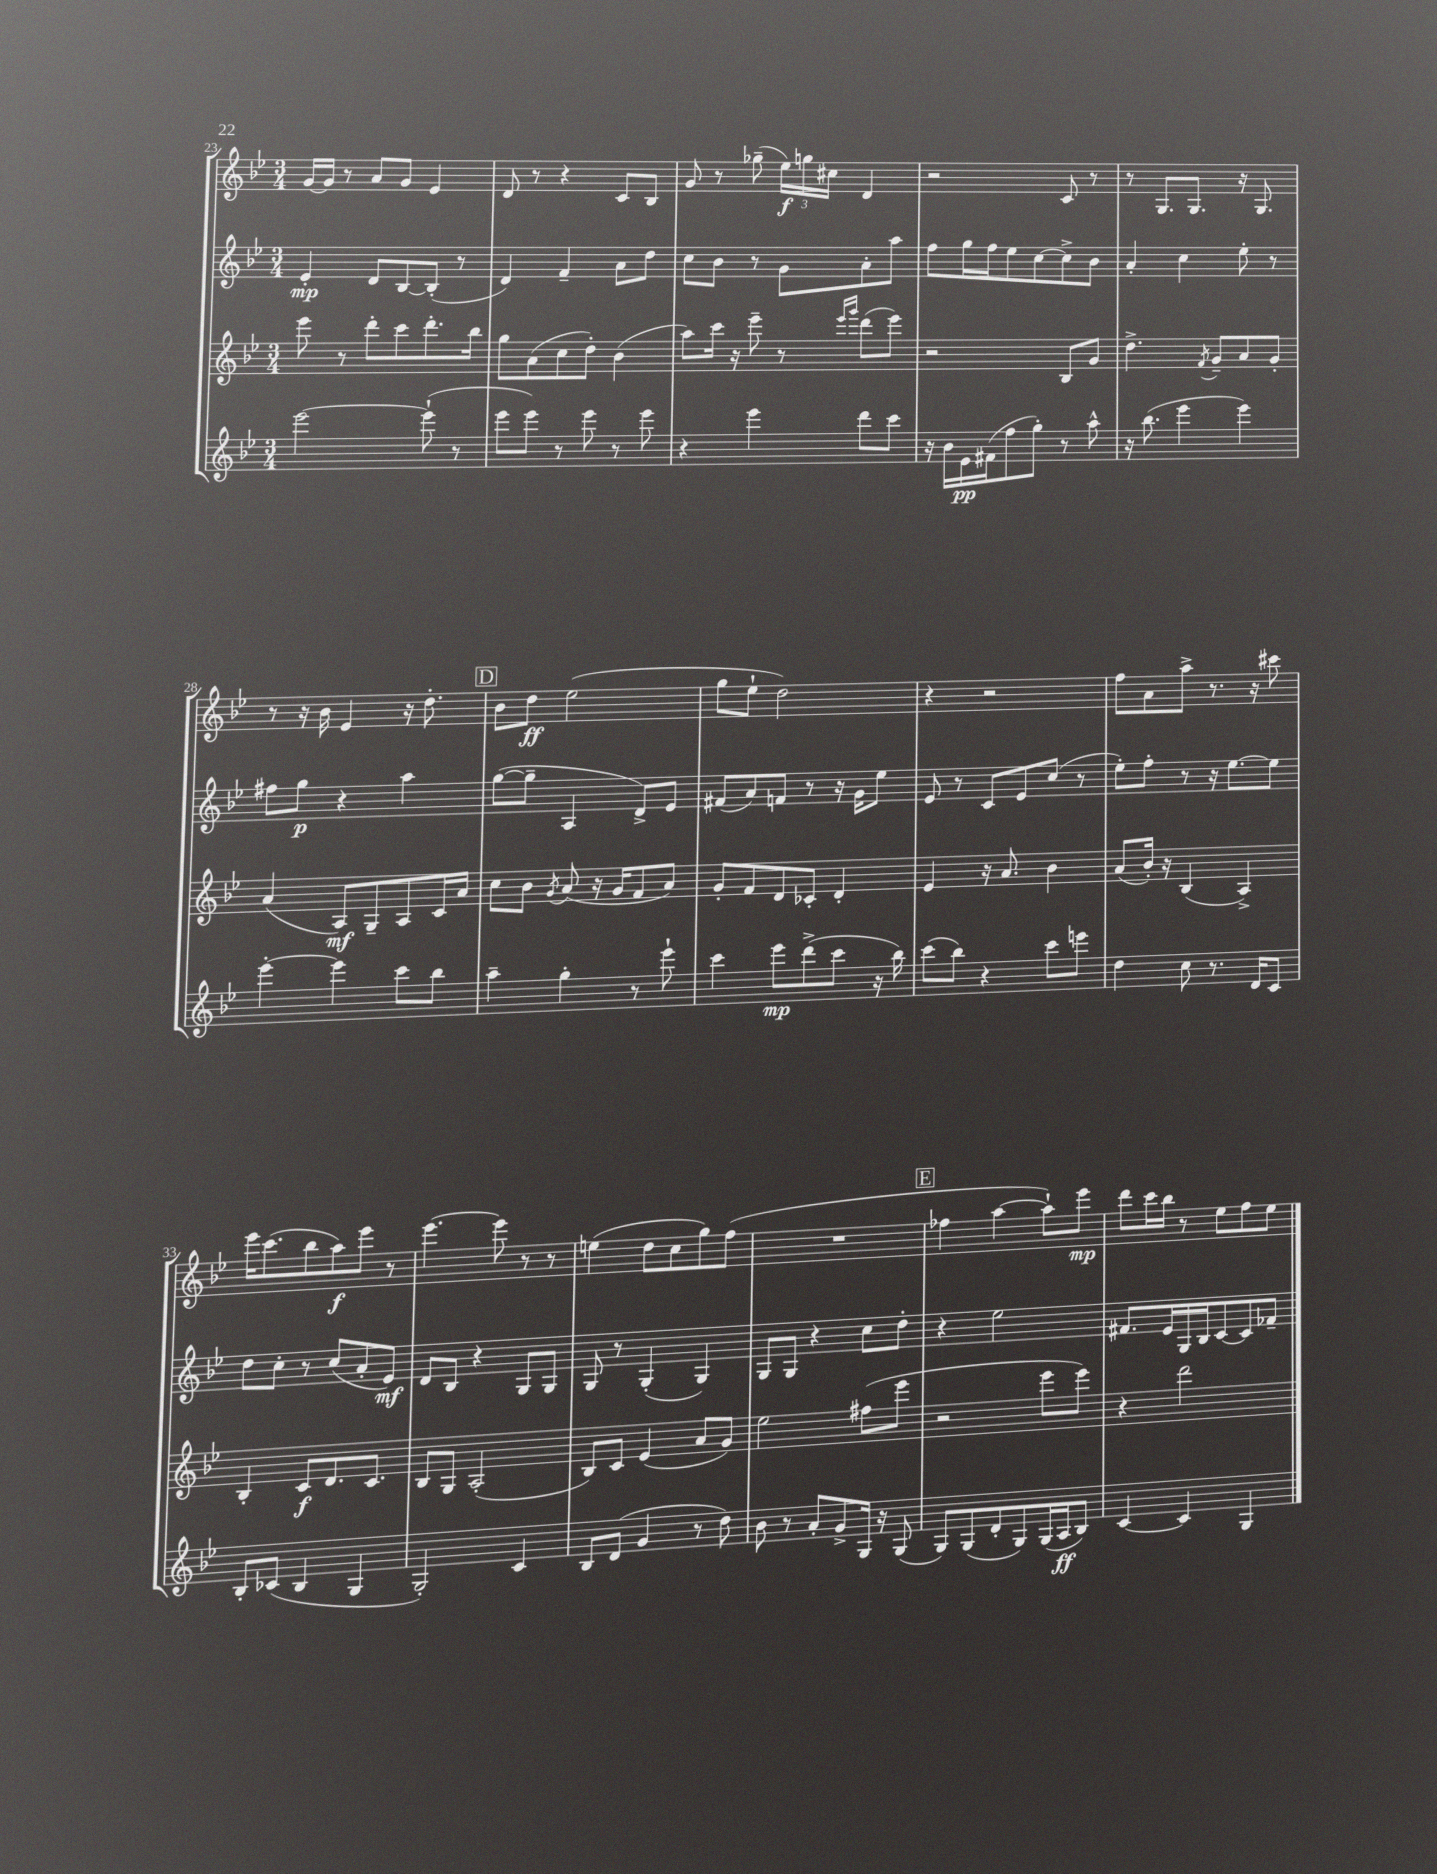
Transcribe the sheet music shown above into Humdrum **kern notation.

**kern	**dynam	**kern	**dynam	**kern	**dynam	**kern	**dynam
*part4	*part4	*part3	*part3	*part2	*part2	*part1	*part1
*staff4	*staff4	*staff3	*staff3	*staff2	*staff2	*staff1	*staff1
*clefG2	*	*clefG2	*	*clefG2	*	*clefG2	*
*k[b-e-]	*	*k[b-e-]	*	*k[b-e-]	*	*k[b-e-]	*
*M3/4	*	*M3/4	*	*M3/4	*	*M3/4	*
=23	=23	=23	=23	=23	=23	=23	=23
[2eee-\	.	8eee-\	.	4e-'/	mp	[16g/LL	.
.	.	.	.	.	.	16g/JJ]	.
.	.	8r	.	.	.	8r	.
.	.	8ddd'\L	.	8d/L	.	8a/L	.
.	.	8ccc\	.	[8B-/	.	8g/J	.
(8eee-`\]	.	8.ddd'\	.	(8B-'/J]	.	4e-/	.
8r	.	.	.	8r	.	.	.
.	.	16bb-\Jk	.	.	.	.	.
=24	=24	=24	=24	=24	=24	=24	=24
8eee-\L	.	8gg\L	.	4d/)	.	8d/	.
8eee-\J)	.	(8a\	.	.	.	8r	.
8r	.	8cc\	.	4f~/	.	4r	.
8eee-\	.	8dd'\J)	.	.	.	.	.
8r	.	(4b-\	.	8a\L	.	8c/L	.
8eee-\	.	.	.	8dd\J	.	8B-/J	.
=25	=25	=25	=25	=25	=25	=25	=25
4r	.	8aa\L)	.	8cc\L	.	8g/	.
.	.	16ccc\Jk	.	8b-\J	.	8r	.
.	.	16r	.	.	.	.	.
4eee-\	.	8eee-~\	.	8r	.	(8gg-X~\	.
.	.	8r	.	8g\L	.	24ee-\LL)	f
.	.	.	.	.	.	24ggn\	.
.	.	.	.	.	.	24cc#X\JJ	.
.	.	16qqeee-/LL	.	.	.	.	.
.	.	16qqggg/JJ	.	.	.	.	.
8ddd\L	.	(8ddd\L	.	8a'\	.	4d/	.
8ccc\J	.	8eee-\J)	.	8aa\J	.	.	.
=26	=26	=26	=26	=26	=26	=26	=26
16r	.	2r	.	8ff\L	.	2r	.
16b-\LL	.	.	.	.	.	.	.
16e-\	pp	.	.	16gg\L	.	.	.
(16f#X\J	.	.	.	16ff\J	.	.	.
8ff\	.	.	.	8ee-\	.	.	.
8gg'\J)	.	.	.	[8cc\	.	.	.
8r	.	8B-/L	.	8cc^\]	.	8c/	.
8aa^^\	.	8g/J	.	8b-\J	.	8r	.
=27	=27	=27	=27	=27	=27	=27	=27
16r	.	4.dd^\	.	4a'/	.	8r	.
(8.bb-\	.	.	.	.	.	.	.
.	.	.	.	.	.	8.G/L	.
4eee-\	.	.	.	4cc\	.	.	.
.	.	.	.	.	.	8.G/J	.
.	.	8qf/	.	.	.	.	.
.	.	8g~/L	.	.	.	.	.
4eee-\)	.	8a/	.	8ee-'\	.	16r	.
.	.	.	.	.	.	8.G/	.
.	.	8g'/J	.	8r	.	.	.
!!LO:LB:g=z
=28	=28	=28	=28	=28	=28	=28	=28
[4eee-'\	.	(4a/	.	8ff#X\L	.	8r	.
.	.	.	.	8gg\J	p	16r	.
.	.	.	.	.	.	16b-\	.
4eee-\]	.	8A/L)	mf	4r	.	4e-/	.
.	.	8G~/	.	.	.	.	.
8ccc\L	.	8A/	.	4aa\	.	16r	.
.	.	.	.	.	.	8.dd'\	.
8bb-\J	.	16c/L	.	.	.	.	.
.	.	16a/JJ	.	.	.	.	.
!!LO:REH:place=s1:t=D
=29	=29	=29	=29	=29	=29	=29	=29
4aa~\	.	8cc\L	.	([8gg\L	.	8b-\L	.
.	.	8b-\J	.	8gg~\J]	.	8dd\J	ff
.	.	8qg/	.	.	.	.	.
4gg'\	.	(8a/	.	4A/	.	(2ee-\	.
.	.	16r	.	.	.	.	.
.	.	16g/KL	.	.	.	.	.
8r	.	8f/	.	8d^/L)	.	.	.
8eee-`\	.	8a/J)	.	8e-/J	.	.	.
=30	=30	=30	=30	=30	=30	=30	=30
4ccc\	.	8g'/L	.	(8f#X/L	.	8gg\L	.
.	.	8f/	.	8a/)	.	8ee-`\J	.
8eee-\L	mp	8d/	.	8fn/J	.	2dd\)	.
(8ddd^\	.	8c-X'/J	.	8r	.	.	.
8ccc\J	.	4d'/	.	16r	.	.	.
.	.	.	.	16g\KL	.	.	.
16r	.	.	.	8ee-\J	.	.	.
16bb-\)	.	.	.	.	.	.	.
=31	=31	=31	=31	=31	=31	=31	=31
(8ccc\L	.	4e-/	.	8e-/	.	4r	.
8bb-\J)	.	.	.	8r	.	.	.
4r	.	16r	.	8c/L	.	2r	.
.	.	8.a/	.	.	.	.	.
.	.	.	.	8e-/	.	.	.
8ccc\L	.	4b-\	.	(8cc/J	.	.	.
8eeen\J	.	.	.	8r	.	.	.
=32	=32	=32	=32	=32	=32	=32	=32
4dd\	.	(8a/L	.	8ee-'\L)	.	8ff\L	.
.	.	16b-'/Jk)	.	8ff'\J	.	8a\	.
.	.	16r	.	.	.	.	.
8cc\	.	(4B-/	.	8r	.	8aa^\J	.
8.r	.	.	.	16r	.	8.r	.
.	.	.	.	[8.ee-\L	.	.	.
.	.	4A^/)	.	.	.	.	.
16d/KL	.	.	.	.	.	16r	.
8c/J	.	.	.	8ee-\J]	.	8ccc#X\	.
!!LO:LB:g=z
=33	=33	=33	=33	=33	=33	=33	=33
8B-'/L	.	4B-'/	.	8dd\L	.	16eee-\KL	.
.	.	.	.	.	.	(8.ccc\	.
(8c-X/J	.	.	.	8cc'\J	.	.	.
4B-/	.	8c/L	f	8r	.	8bb-\	.
.	.	8.d/	.	(8cc/L	.	8aa\)	f
4G/	.	.	.	8a'/	.	8eee-\J	.
.	.	8.c/J	.	.	.	.	.
.	.	.	.	8e-/J)	mf	8r	.
=34	=34	=34	=34	=34	=34	=34	=34
2G'/)	.	8B-/L	.	8d/L	.	[4.eee-\	.
.	.	8G/J	.	8B-/J	.	.	.
.	.	(2A'/	.	4r	.	.	.
.	.	.	.	.	.	8eee-\]	.
4c/	.	.	.	8G/L	.	8r	.
.	.	.	.	8G/J	.	8r	.
=35	=35	=35	=35	=35	=35	=35	=35
8B-/L	.	8B-/L)	.	8G/	.	(4een\	.
(8d/J	.	8c/J	.	8r	.	.	.
4g/	.	(4e-/	.	(4G'/	.	8dd\L	.
.	.	.	.	.	.	8cc\	.
8r	.	8a/L	.	4G/)	.	8gg\)	.
8dd\)	.	8g/J)	.	.	.	(8ff\J	.
=36	=36	=36	=36	=36	=36	=36	=36
8b-\	.	2ee-\	.	8G/L	.	2.r	.
8r	.	.	.	8G/J	.	.	.
8a'/L	.	.	.	4r	.	.	.
8g^/	.	.	.	.	.	.	.
16G/Jk	.	(8ff#X\L	.	8cc\L	.	.	.
16r	.	.	.	.	.	.	.
(8G/	.	8eee-\J	.	8dd'\J	.	.	.
!!LO:REH:place=s1:t=E
=37	=37	=37	=37	=37	=37	=37	=37
8G/L)	.	2r	.	4r	.	4ff-X\	.
(8G/	.	.	.	.	.	.	.
8d'/	.	.	.	2ee-\	.	[4aa\	.
8G/)	.	.	.	.	.	.	.
(16G/L	.	8eee-\L	.	.	.	8aa`\L])	.
16A/J	ff	.	.	.	.	.	.
8B-/J)	.	8eee-\J)	.	.	.	8eee-\J	mp
=38	=38	=38	=38	=38	=38	=38	=38
[4c/	.	4r	.	8.f#X/L	.	8ddd\L	.
.	.	.	.	.	.	16ccc\L	.
.	.	.	.	16e-/L	.	16bb-\JJ	.
4c/]	.	2ddd\	.	16G/	.	8r	.
.	.	.	.	16B-/J	.	.	.
.	.	.	.	[8c/	.	8ee-\L	.
4G/	.	.	.	8c/]	.	8ff\	.
.	.	.	.	8f-X~/J	.	8ee-\J	.
==	==	==	==	==	==	==	==
*-	*-	*-	*-	*-	*-	*-	*-
